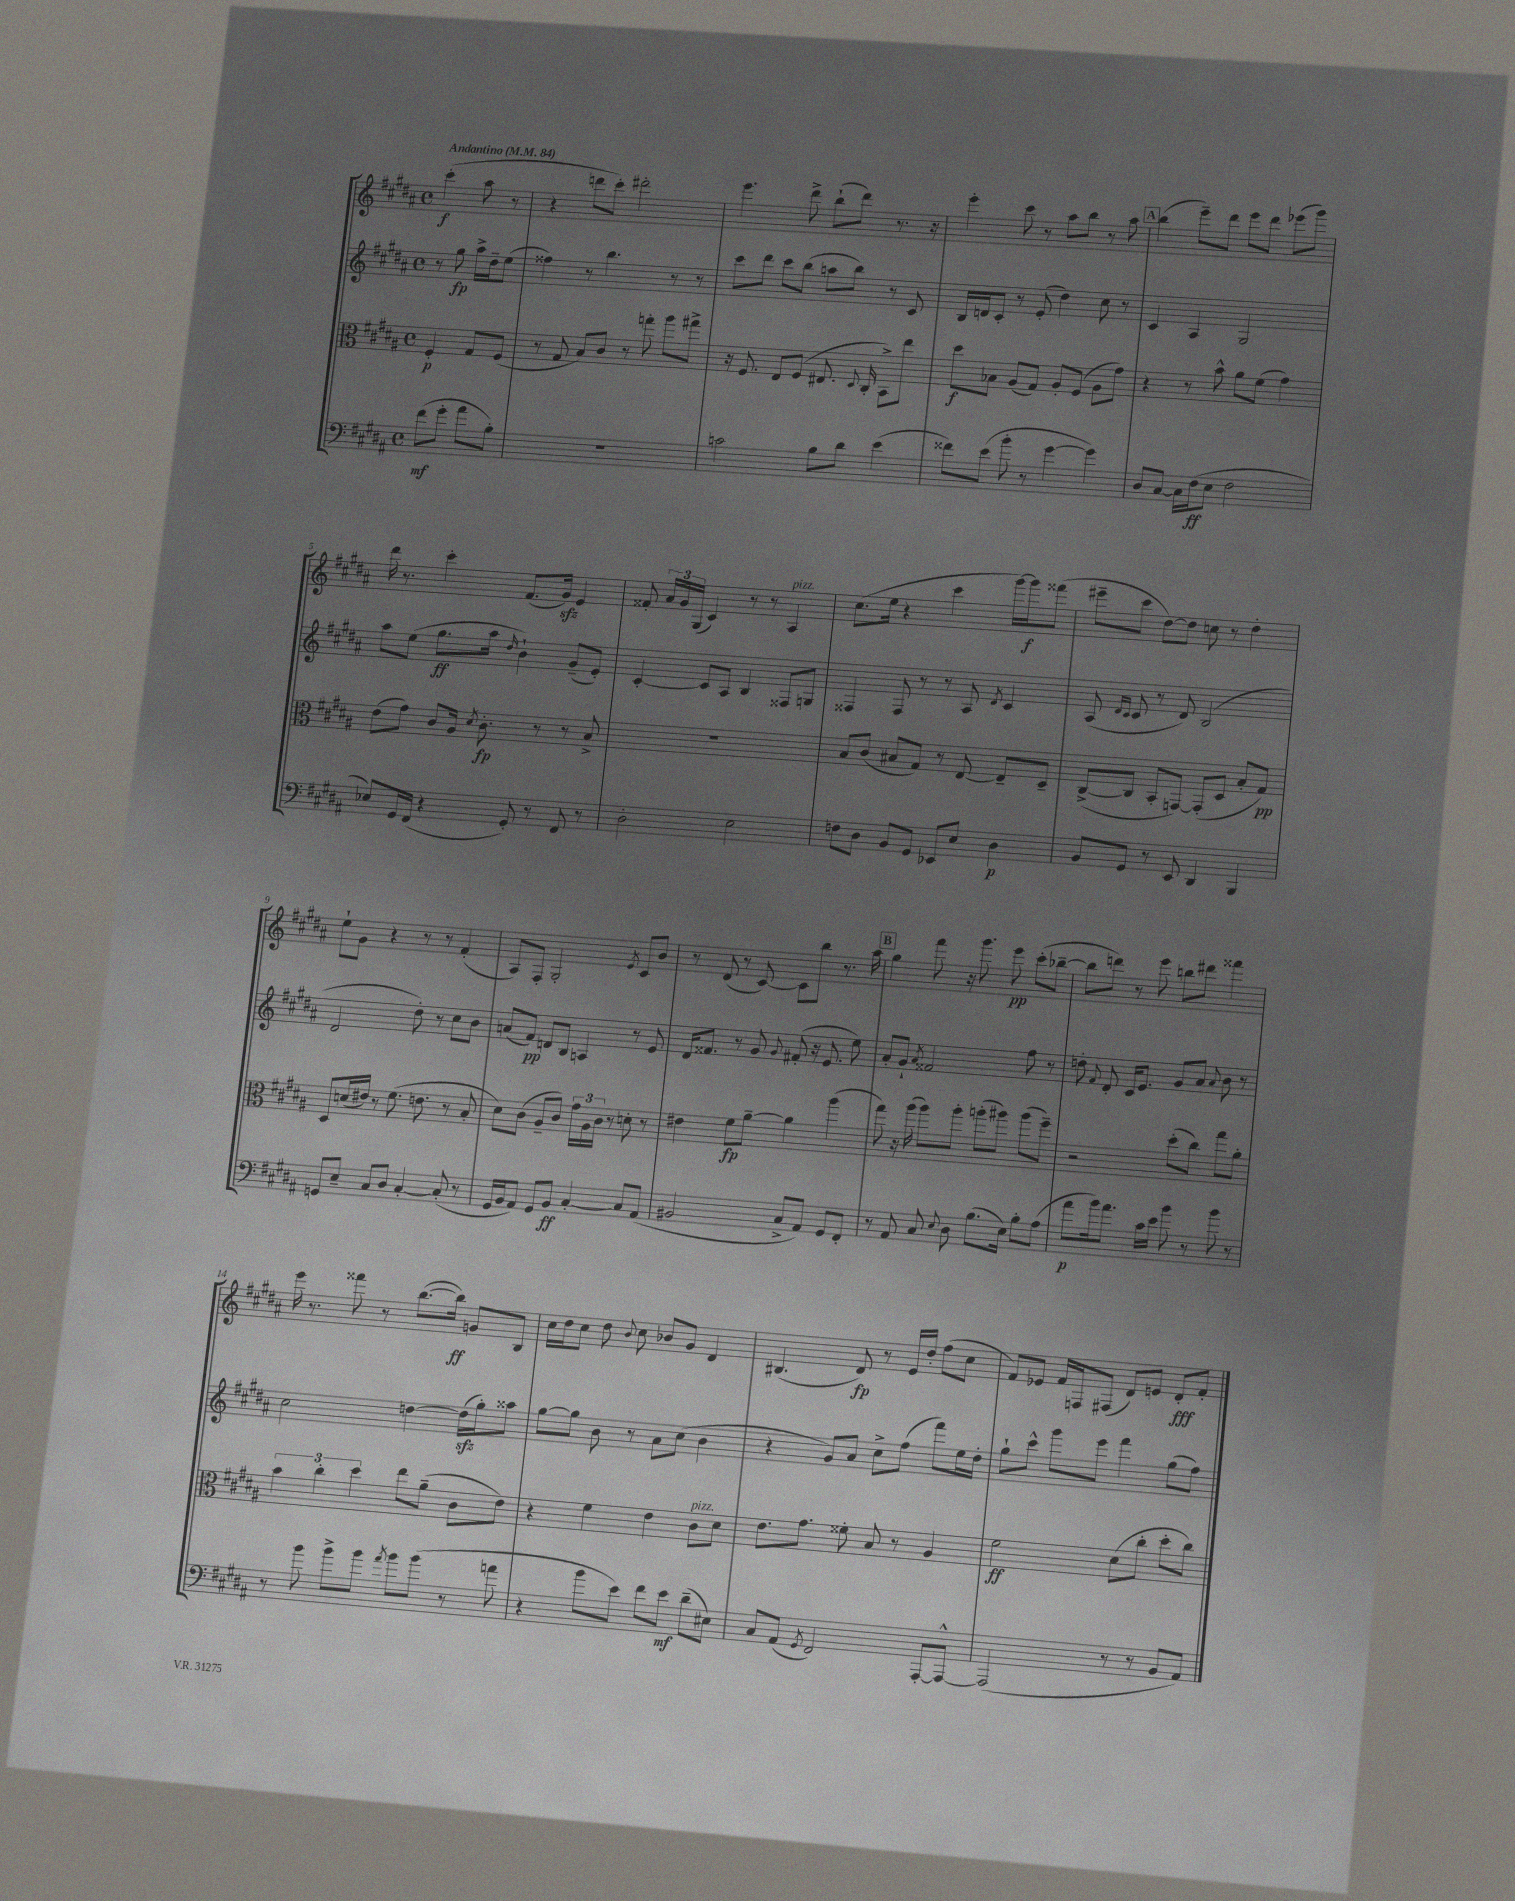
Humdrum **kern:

**kern	**kern	**kern	**kern
*staff4	*staff3	*staff2	*staff1
*clefF4	*clefC3	*clefG2	*clefG2
*k[f#c#g#d#a#]	*k[f#c#g#d#a#]	*k[f#c#g#d#a#]	*k[f#c#g#d#a#]
*M4/4	*M4/4	*M4/4	*M4/4
*met(c)	*met(c)	*met(c)	*met(c)
*MM84	*MM84	*MM84	*MM84
(8f#\L	4F#'/	8r	(4ccc#'\
8g#'\J	.	8gg#\	.
8a#\L	8G#/L	16aa#^\LL	8aa#\
.	.	16dd#~\J	.
8B'\J)	(8F#/J	(8ee\J	8r
=	=	=	=
1r	8r	4ff##\)	4r
.	8G#/	.	.
.	8B/L)	8r	8ddd\L
.	8c#/J	4.bb\	8ccc#'\J)
.	8r	.	2ddd#'\
.	8gg'\	.	.
.	8aa#\L	8r	.
.	8gg#^\J	8r	.
=	=	=	=
2c\	16r	8ccc#\L	4.eee\
.	8.F#/	.	.
.	.	8ddd#\J	.
.	8E/L	8ccc#\L	.
.	(8F#/J	(8bb\J	8ddd#^\
8B\L	8.E#/	8aa\L	(8bb`\L
8d#\J	.	8bb\J)	8ddd#\J)
.	8qqD#/	.	.
.	16C#'/	.	.
(4e\	8BB^\L)	8r	8.r
.	8ee\J	8c#/	.
.	.	.	16r
=	=	=	=
8f##\L)	8dd#\L	16B/LL	4eee'\
.	.	16d/J	.
(8e\J	8B-\J	8c#'/J	.
8b'\	(8A#/L	8r	8ccc#\
8r	8G#/J)	(8e'/	8r
[4g#\	8A#'/L	4dd#\)	8aa#\L
.	(8F#/J	.	8bb\J
4g#\])	8A#\L	8cc#\	8r
.	8g#\J)	8r	8aa#\
=	=	=	=
8D#/L	4r	4c#/	(4bb\
[8C#/J	.	.	.
16C#\]LL	8r	4A#/	8eee~\L)
(16F#\J	.	.	.
8E\J	8b^^\	.	8ddd#\J
2F#\	8a#\L	2G#/	8eee\L
.	(8f#\J	.	8ddd#\J
.	4g#\)	.	(8eee-\L
.	.	.	8ggg#\J)
=	=	=	=
8E-/L)	(8e\L	8aa#\L	16ddd#\
.	.	.	8.r
16GG#/L	8g#\J)	(8ee\J	.
(16FF#/JJ	.	.	.
4r	8c#/L	8.gg#\L	4ccc#'\
.	16A#/Jk	.	.
.	8qd#/	.	.
.	8.c#'\	16aa#\Jk	.
.	.	16qqdd#/	.
8GG#'/)	.	4b`\)	(8.f#/L
8r	8r	.	.
.	.	.	16g#/Jk)
8FF#/	8r	(8g#~/L	4e/
8r	8B^/	8e'/J)	.
=	=	=	=
2D#'\	1r	[4c#'/	8f##'/
.	.	.	24a#/LL
.	.	.	24g#/
.	.	.	(24G#/JJ
.	.	8c#/]L	4c#/)
.	.	8A#/J	.
2E\	.	4B/	8r
.	.	.	8r
.	.	8F##/L	4A#/
.	.	8G/J	.
=	=	=	=
8F\L	8B/L	4F##/	(8.cc#\L
8D#\J	(8c#/J	.	.
.	.	.	16ee\Jk
8BB/L	8B#/L	8F##/	4r
8GG#/J	8G#/J)	8r	.
8EE-/L	8r	8r	4ccc#\
8E/J	[8E/	8A#/	.
.	.	8qd#/	.
4D#\	8E~/]L	4c#/	[16ggg#\LL)
.	.	.	16ggg#\]J
.	8D#~/J	.	(8fff##\J
=	=	=	=
8BB/L	([8C#^/L	(8A#/	8eee#~\L
.	.	16qqd#/LL	.
.	.	16qqc#/JJ	.
8GG#/J	8C#/]J	8c#/	8ccc#\J
8r	8BB'/L	8r	[8dd#\L)
8EE/	[8GG/J)	8d#/)	8dd#\]J
4DD#/	(8GG'/]L	(2B/	8cc\
.	8D#/J	.	8r
4BBB/	8B'/L	.	4dd#'\
.	8G#/J)	.	.
=	=	=	=
8GG/L	8D#/L	2d#/	8ee`\L
8E~/J	(16d/L	.	8g#\J
.	16e#/JJ)	.	.
8C#/L	8r	.	4r
8D#/J	(8.f#\	.	.
[4C#'/	.	8dd#'\)	8r
.	8.e\	.	.
.	.	8r	8r
(8C#'/]	8r	8cc#\L	(4f#'/
8r	8B'/	8b\J	.
=	=	=	=
16GG#/LL	8d#\L)	(8a/L	8A#/L)
16BB/J	.	.	.
8AA#/J)	(8c#\J	8f#/J)	8F#'/J
8GG#/L	8A#~/L	8d/L	2G#'/
8BB/J	8c#/J)	8B/J	.
[4C#'/	24g#\LL	4A/	.
.	24A#\	.	.
.	24c#\JJ	.	.
.	8r	.	.
.	.	.	8qe/
8C#/]L	8d'\	8r	8c#/L
(8AA#/J	8r	8e/	8b/J
=	=	=	=
2BB#/	4e#\	16d#/LK	8r
.	.	8.f##/J	.
.	.	.	(8d#/
.	8f#\L	8r	8r
.	[8a#~\J	8g#/	[8c#/)
.	.	8qqg#/	.
8C#^/L	4a#\]	(8f#'/	8c#\]L
8AA#/J)	.	16r	8bb\J
.	.	8.e/	.
8GG#/L	(4aa#\	.	8.r
8FF#'/J	.	8ee\)	.
.	.	.	16aa#\
=	=	=	=
8r	8gg#\)	8a#'/L	4gg#\
8AA#/	16r	8g#`/J	.
.	(16aa#\	.	.
.	.	8qa#/	.
8C#/	8aa#\L)	2f##/	8fff#\
8qqE/	.	.	.
8D#\	8aa#'\J	.	16r
.	.	.	8.ggg#\
(8.B\L	(8aa'\L	.	.
.	8aa#\J)	.	8eee\
16E\Jk)	.	.	.
8B'\L	(8aa#\L	8ff#\	(8ccc#'\L
(8A#\J	8ff#~\J)	8r	[8bb-~\J
=	=	=	=
8a#\L	2r	8dd'\	8bb-\]L
.	.	8qqf#/	.
16b\k)	.	8d#'/	8ddd\J)
8.a#\J	.	.	.
.	.	16c#/LK	8r
.	.	8.e/J	.
16c#\LL	.	.	8eee\
16e\JJ	.	.	.
8b\	(8dd#'\L	8g#/L	8bb\L
8r	8cc#\J)	8a#/J	8ddd#\J
.	.	8qqa#/	.
8b\	8gg#\L	8b\	4fff##\
8r	8a#'\J	8r	.
=	=	=	=
8r	6b\	2cc#\	16eee\
.	.	.	8.r
8b\	.	.	.
.	6cc#'\	.	.
8b^\L	.	.	8fff##\
.	6dd#\	.	.
8b\J	.	.	8r
8qa#/	.	.	.
8b\L	8ee\L	[4dd\	([8.bb\L
(8b\J	(8a#~\J	.	.
.	.	.	16bb\]Jk)
8r	8c#\L	(16dd\]LL	8g/L
.	.	16gg#'\J)	.
8a\	8e\J)	8aa##\J	8B/J
=	=	=	=
4r	4r	[8gg#\L	16cc#\LL
.	.	.	16dd#\J
.	.	8gg#\]J	8cc#\J
8b\L	4f#\	8b\	8dd#\
.	.	.	8qqb/
8e\J)	.	8r	8cc#\
8f#\L	4e\	8a#\L	8b-/L
8e\J	.	(8cc#\J	8g#/J
(8d#~\L	8c#\L	4b\	4d#/
8E#\J)	8d#\J	.	.
=	=	=	=
8C#/L	8.e\L	4r	(4.B#/
(8AA#/J	.	.	.
.	8.g#\J	.	.
8qGG#/	.	.	.
2FF#/)	.	8g#/L)	.
.	8f##'\	8a#/J	8d#/)
.	8B/	8cc#^\L	8r
.	8r	(8ff#\J	16e/LL
.	.	.	16dd#'/JJ
[8AAA#'/L	4A#/	8fff#\L)	(8ff#\L
8AAA#^^/_J	.	16ee\L	8cc#\J
.	.	16dd#'\JJ	.
=	=	=	=
(2AAA#/]	2f#\	8gg#`\L	8f#/L)
.	.	8ccc#^^\J	8e-/J
.	.	8ggg#\L	16f#/LL
.	.	.	16F/J
.	.	8eee\J	(8F#/J
8r	(8d#\L	4fff#\	8d#/L)
8r	8cc#'\J	.	8e/J
8BB/L	8dd#'\L	(8gg#\L	8d#'/L
8AA#/J)	8cc#\J)	8ff#\J)	8f#'/J
==	==	==	==
*-	*-	*-	*-
